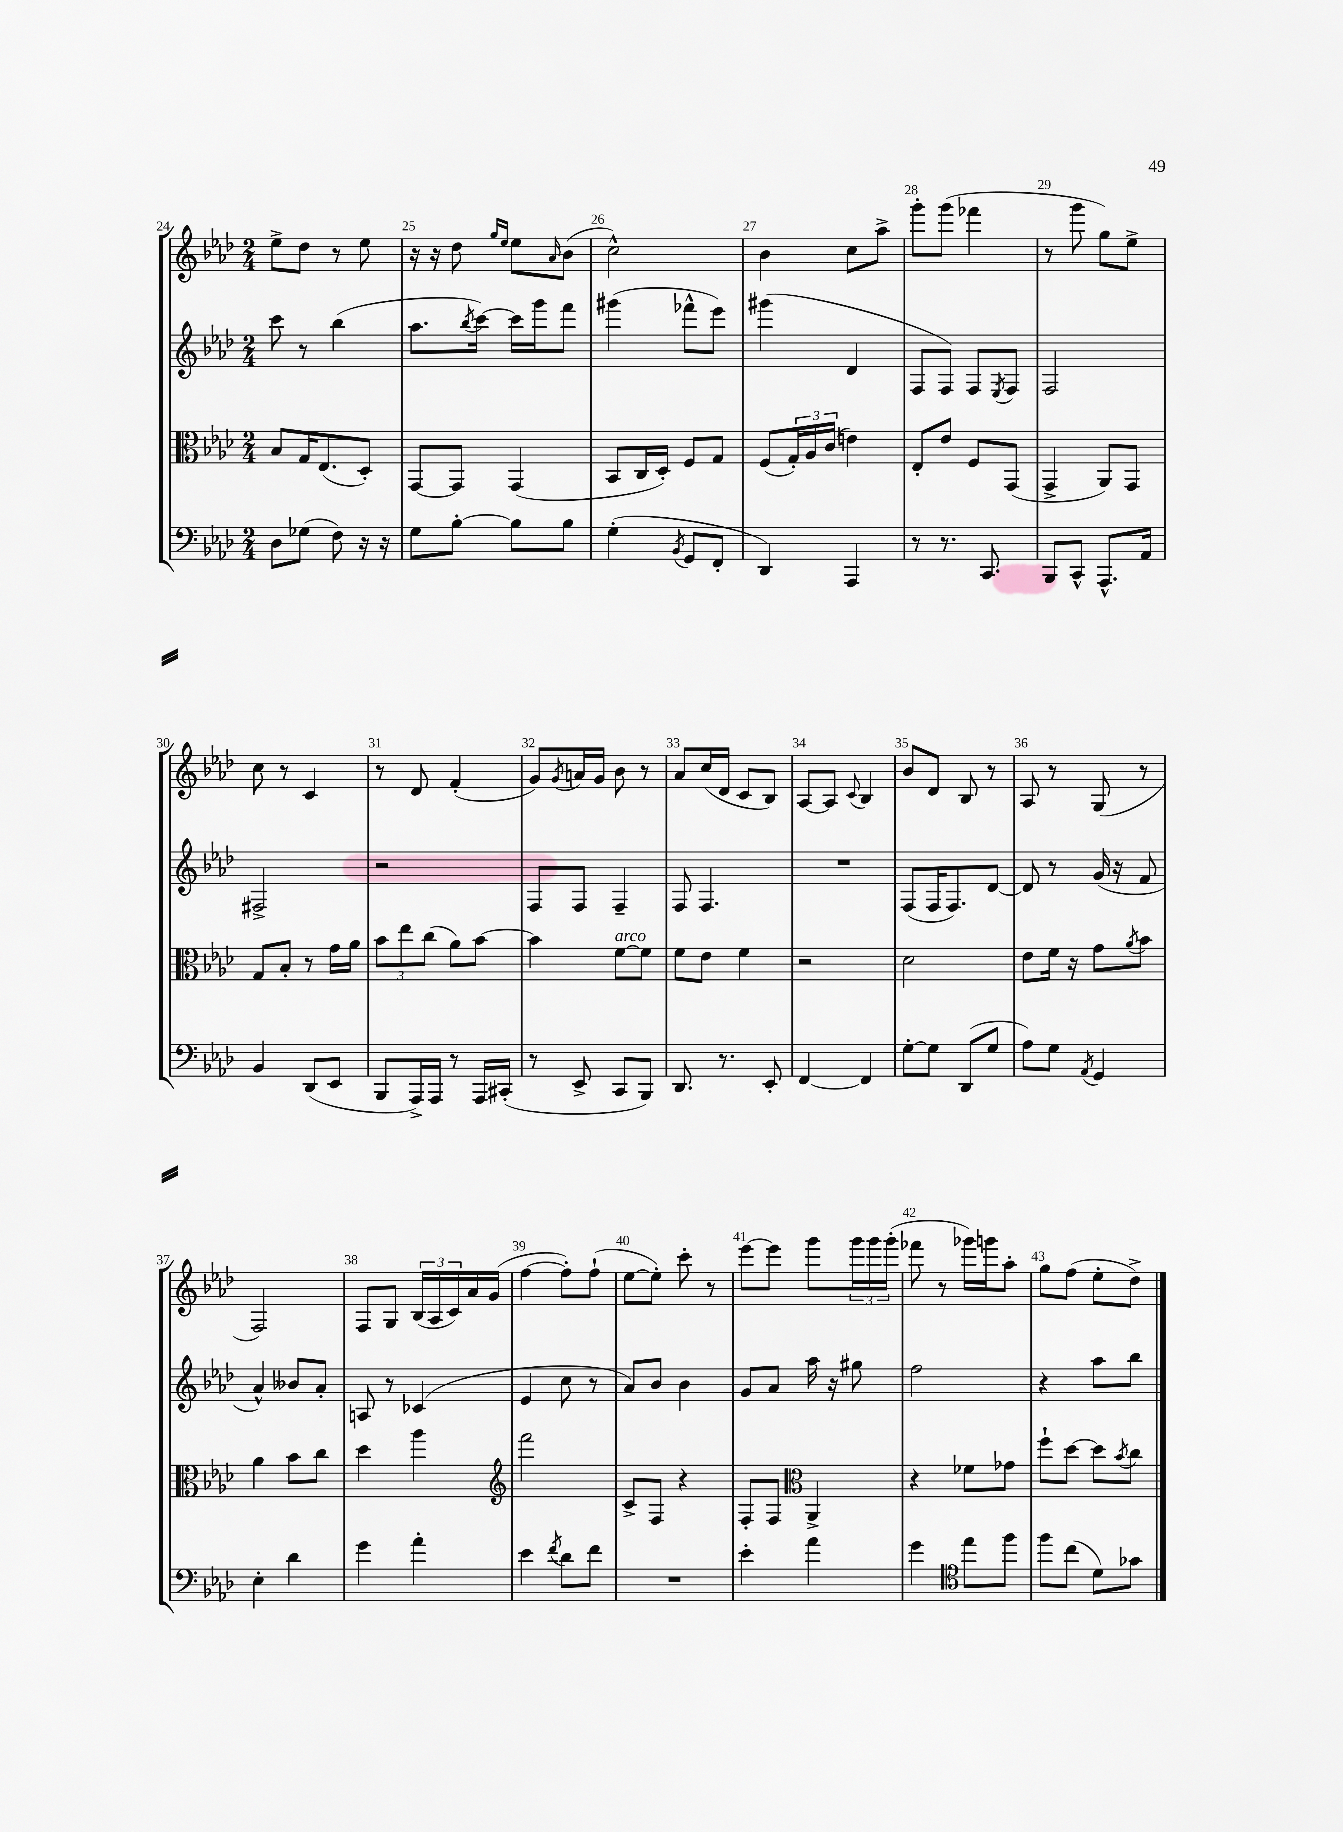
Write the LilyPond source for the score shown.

<<
\new StaffGroup <<
\new Staff = "s0" {
    \clef treble \key aes \major \numericTimeSignature \time 2/4
    ees''8-> des''8 r8 ees''8 |
    r16 r16 des''8 \grace { g''16 ees''16 } ees''8 \grace { aes'16 } bes'8( |
    c''2-^) |
    bes'4 c''8 aes''8-> |
    g'''8-. g'''8( fes'''4 |
    r8 g'''8 g''8) ees''8-> |
    c''8 r8 c'4 |
    r8 des'8 f'4-.( |
    g'8) \acciaccatura { g'8 } a'16 g'16 bes'8 r8 |
    aes'8 c''16( des'16 c'8 bes8) |
    aes8~ aes8 \appoggiatura { c'8 } bes4 |
    bes'8 des'8 bes8 r8 |
    aes8 r8 g8( r8 |
    f2) |
    f8 g8 \tuplet 3/2 { bes16( aes16 c'16) } aes'16 g'16( |
    f''4~ f''8-.) f''8-!( |
    ees''8~ ees''8-.) c'''8-. r8 |
    ees'''8~ ees'''8 g'''8 \tuplet 3/2 { g'''16 g'''16 g'''16-.( } |
    fes'''8 r8 ges'''16) g'''16 aes''8-. |
    g''8 f''8( ees''8-. des''8->) \bar "|." |
}
\new Staff = "s1" {
    \clef treble \key aes \major \numericTimeSignature \time 2/4
    c'''8 r8 bes''4( |
    aes''8. \acciaccatura { bes''8 } c'''16~) c'''16 g'''16 f'''8 |
    gis'''4( fes'''8-^ ees'''8) |
    gis'''4( des'4 |
    f8 f8) f8 \acciaccatura { ees8 } f8 |
    f2 |
    fis2-> |
    r2 |
    f8 f8 f4-- |
    f8 f4. |
    R2 |
    f8( f16 f8.) des'8~ |
    des'8 r8 g'16( r16 f'8 |
    aes'4-^) beses'8 aes'8-. |
    a8 r8 ces'4( |
    ees'4 c''8 r8 |
    aes'8) bes'8 bes'4 |
    g'8 aes'8 aes''16 r16 gis''8 |
    f''2 |
    r4 aes''8 bes''8 \bar "|." |
}
\new Staff = "s2" {
    \clef alto \key aes \major \numericTimeSignature \time 2/4
    bes8 g16 ees8.( des8-.) |
    g,8~ g,8 g,4( |
    bes,8 c16 des16-.) f8 g8 |
    f8( \tuplet 3/2 { g16-.) aes16 c'16( } e'4) |
    ees8-. ees'8 f8 g,8( |
    g,4-> aes,8) g,8 |
    g8 bes8-. r8 g'16 aes'16 |
    \tuplet 3/2 { bes'8 ees''8 c''8( } aes'8) bes'8~ |
    bes'4 f'8~^\markup { \italic "arco" } f'8 |
    f'8 ees'8 f'4 |
    r2 |
    des'2 |
    ees'8 f'16 r16 g'8 \acciaccatura { aes'8 } bes'8 |
    aes'4 bes'8 c''8 |
    des''4 aes''4 |
    \clef treble f'''2 |
    c'8-> f8 r4 |
    f8-. f8 \clef alto aes,4-> |
    r4 fes'8 ges'8 |
    f''8-! des''8~ des''8 \acciaccatura { bes'8 } c''8 \bar "|." |
}
\new Staff = "s3" {
    \clef bass \key aes \major \numericTimeSignature \time 2/4
    des8 ges8( f8) r16 r16 |
    g8 bes8~-. bes8 bes8 |
    g4-.( \acciaccatura { bes,8 } g,8 f,8-. |
    des,4) aes,,4 |
    r8 r8. c,8. |
    bes,,8 c,8-^ aes,,8.-^ aes,16 |
    bes,4 des,8( ees,8 |
    bes,,8 aes,,16->) aes,,16 r8 aes,,16 cis,16-.( |
    r8 ees,8-> c,8 bes,,8) |
    des,8. r8. ees,8-. |
    f,4~ f,4 |
    g8~-. g8 des,8( g8 |
    aes8) g8 \acciaccatura { aes,8 } g,4 |
    ees4-. des'4 |
    g'4 aes'4-. |
    ees'4 \acciaccatura { f'8 } des'8 f'8 |
    R2 |
    ees'4-. aes'4 |
    g'4 \clef tenor ees''8 f''8 |
    f''8 c''8( des'8) ges'8 \bar "|." |
}
>>
>>
\layout { \context { \Score currentBarNumber = #24 \override BarNumber.break-visibility = ##(#f #t #t) barNumberVisibility = #all-bar-numbers-visible } }
